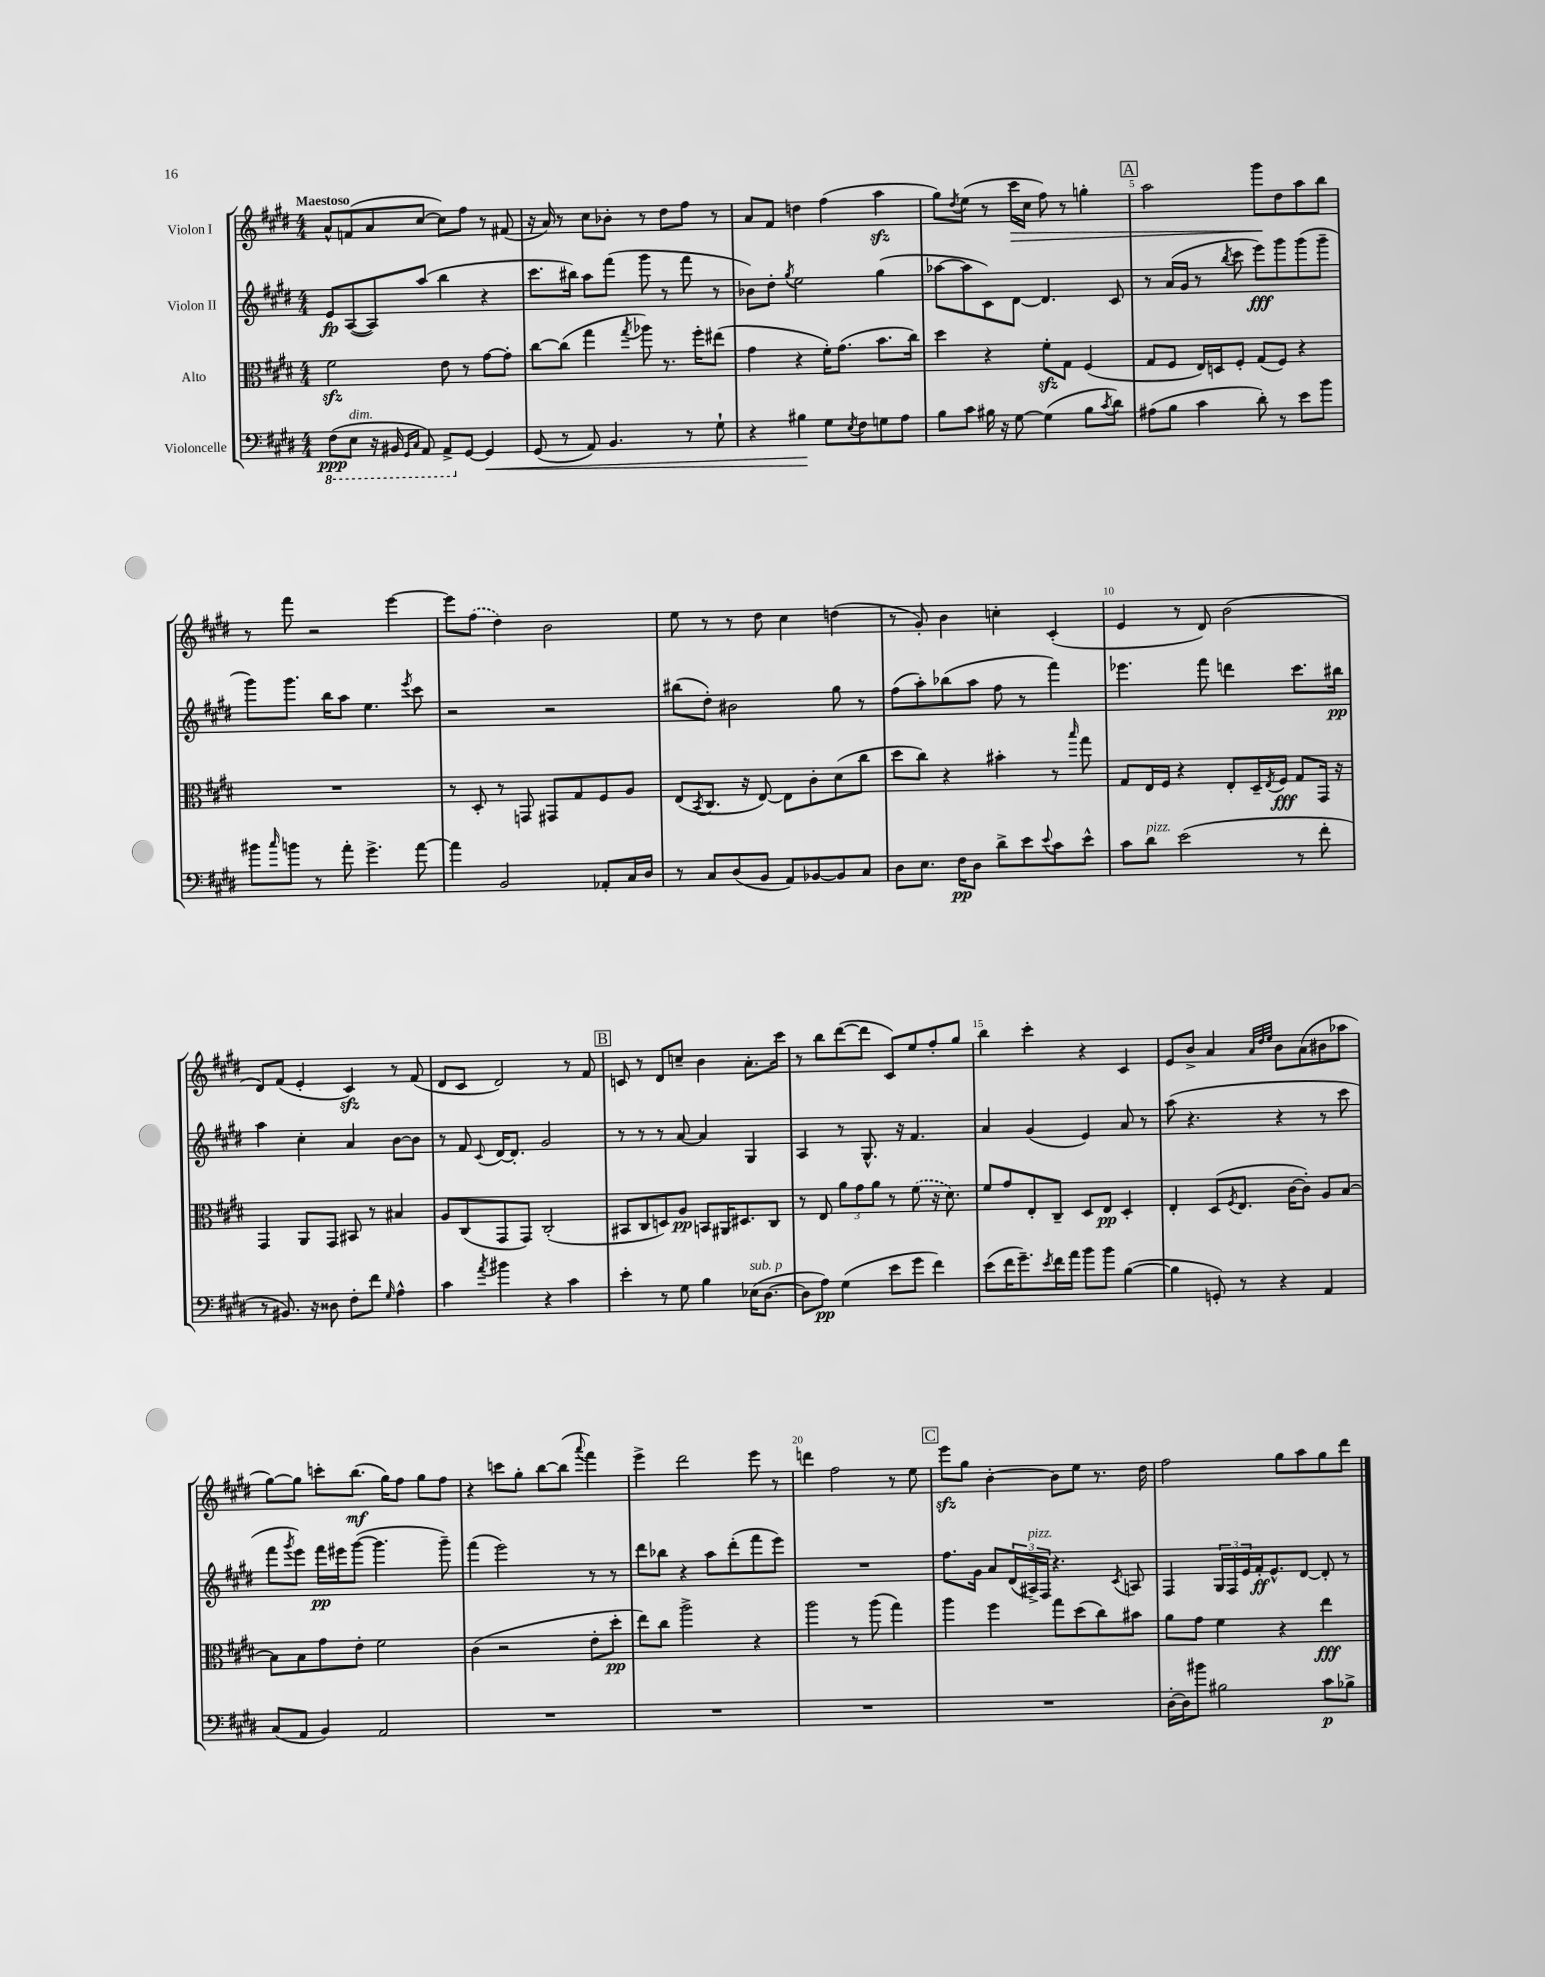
<<
\new StaffGroup <<
\new Staff = "s0" \with { instrumentName = "Violon I" } {
    \clef treble \key e \major \numericTimeSignature \time 4/4 \tempo "Maestoso"
    a'8-^ f'8( a'8 cis''8~ cis''8) fis''8 r8 fis'8( |
    r16 a'16) r8 cis''8 bes'8-. r8 dis''8 fis''8 r8 |
    a'8 fis'8 d''4 fis''4( a''4\sfz |
    gis''8) \acciaccatura { dis''8 } e''8( r8 cis'''16\> cis''16 fis''8) r8 g''4-. |
    \mark \markup { \box "A" } a''2 gis'''8\! dis''8 a''8 b''8 |
    r8 fis'''8 r2 e'''4~ |
    e'''8 \once \slurDashed fis''8( dis''4) b'2 |
    e''8 r8 r8 dis''8 cis''4 d''4( |
    r8 gis'8-.) b'4 c''4-. cis'4-.( |
    e'4 r8 dis'8) b'2( |
    dis'8) fis'8( e'4-. cis'4\sfz) r8 fis'8( |
    dis'8 cis'8 dis'2) r8 fis'8 |
    \mark \markup { \box "B" } c'8 r8 dis'8 c''8-- b'4 a'8.-. cis'''16 |
    r8 b''8 dis'''8~( dis'''8 cis'8) e''8 fis''8-. gis''8 |
    b''4 cis'''4-. r4 cis'4 |
    e'8 b'8-> a'4 \grace { a'32 dis''32 e''32 } b'8 a'8( bis'8 aes''8 |
    gis''8~) gis''8 c'''8-. b''8.\mf( gis''16) fis''8 gis''8 fis''8 |
    r4 c'''8 gis''8-. b''8~ b''8( \appoggiatura { a'''8 } fis'''4) |
    e'''4-> dis'''2 e'''8 r8 |
    d'''4 fis''2 r8 e''8 |
    \mark \markup { \box "C" } e'''8\sfz gis''8 b'4~-. b'8 e''8 r8. dis''16 |
    fis''2 gis''8 a''8 gis''8 dis'''8 \bar "|." |
}
\new Staff = "s1" \with { instrumentName = "Violon II" } {
    \clef treble \key e \major \numericTimeSignature \time 4/4
    e'8\fp a8~( a8) a''8( b''4 r4 |
    cis'''8. bis''16) a''8 fis'''8( gis'''8 r8 fis'''8 r8 |
    bes'8) dis''8-. \acciaccatura { gis''8 } e''2 gis''4( |
    aes''8~ aes''8 cis'8) dis'8~ dis'4. cis'8 |
    \mark \markup { \box "A" } r8 a'16( gis'16 r8 \acciaccatura { b''8 } cis'''8 e'''8\fff) gis'''8 gis'''8( gis'''8-- |
    gis'''8) gis'''8. b''16 a''8 e''4. \acciaccatura { e'''8 } cis'''8 |
    r2 r2 |
    bis''8( dis''8-.) bis'2 gis''8 r8 |
    fis''8( a''8-.) bes''8( a''8 fis''8 r8 fis'''4) |
    ees'''4. fis'''8 d'''4 cis'''8. bis''16\pp |
    a''4 cis''4-. a'4 b'8~ b'8 |
    r8 fis'8 \appoggiatura { cis'8 } dis'16~ dis'8.-. gis'2 |
    \mark \markup { \box "B" } r8 r8 r8 a'8~ a'4 gis4 |
    a4 r8 gis8.-^ r16 fis'4. |
    a'4 gis'4( e'4) a'8 r8 |
    a''8( r4. r4 r8 cis'''8 |
    fis'''8 \acciaccatura { gis'''8 } e'''8) fis'''16\pp eis'''16 gis'''8~( gis'''4. gis'''8--) |
    fis'''4( e'''2) r8 r8 |
    dis'''8 bes''8 r4 a''8 dis'''8-.( fis'''8 e'''8) |
    R1 |
    \mark \markup { \box "C" } fis''8. gis'16 a'8 \tuplet 3/2 { dis'16( ais16->^\markup { \italic "pizz." }) fis16 } r4. \acciaccatura { cis'8 } a8 |
    fis4 \tuplet 3/2 { gis16 fis16 e'16 } fis'16-.\ff e'8.-^ dis'8~ dis'8-. r8 \bar "|." |
}
\new Staff = "s2" \with { instrumentName = "Alto" } {
    \clef alto \key e \major \numericTimeSignature \time 4/4
    fis'2\sfz e'8 r8 gis'8~ gis'8-. |
    cis''8~ cis''8( gis''4 \acciaccatura { gis''8 } aes''8) r8. fis''16-. eis''8( |
    gis'4 r4 fis'16-.) gis'8.( b'8. cis''16) |
    dis''4 r4 fis'8-.\sfz gis8 fis4( |
    \mark \markup { \box "A" } gis8 fis8 e16) d16 fis8-. gis8( fis8) r4 |
    R1 |
    r8 dis8-. r8 g,8 gis,8 gis8 fis8 a8 |
    e8( \acciaccatura { b,8 } cis8. r16 e8~) e8 cis'8-. dis'8( cis''8 |
    dis''8 cis''8) r4 bis'4-. r8 \grace { b''16 } gis''8 |
    gis8 e16 fis16 r4 e8-. dis16-- \acciaccatura { e8 } fis16\fff gis8 gis,16 r16 |
    gis,4 a,8 gis,8 bis,8 r8 bis4 |
    a8 cis8( gis,8 gis,8) cis2-.( |
    \mark \markup { \box "B" } bis,8 cis8 d8) a8\pp b,8 ais,16 dis8. cis8 |
    r8 e8 \tuplet 3/2 { a'8 gis'8 a'8 } r8 \once \slurDashed fis'8( r16 dis'8.) |
    fis'8 gis'8 e8-. cis8-- dis8 e8\pp dis4-. |
    e4-. dis8( \acciaccatura { fis8 } e8. cis'16~ cis'8-.) a8 b8~ |
    b8 b8 gis'8 e'8-. fis'2 |
    cis'4( r2 e'8-. dis''8-.\pp |
    e''8) cis''8 a''2-> r4 |
    a''2 r8 a''8( gis''4) |
    \mark \markup { \box "C" } a''4 fis''4 gis''8 dis''8( cis''8) bis'8 |
    a'8 gis'8 fis'4 r4 e''4\fff \bar "|." |
}
\new Staff = "s3" \with { instrumentName = "Violoncelle" } {
    \clef bass \key e \major \numericTimeSignature \time 4/4
    \ottava #-1 fis,8\ppp( e,8^\markup { \italic "dim." } r16 bis,,16 \grace { gis,,16 cis,16 } a,,8) a,,8-> \ottava #0 gis,8~ gis,4\< |
    gis,8( r8 a,8) b,4. r8 gis8-! |
    r4 bis4\! gis8 \acciaccatura { e8 } fis8 g8 a8 |
    b8 cis'8 bis16 r16 gis8~ gis4( bis8 \acciaccatura { cis'8 } dis'8) |
    \mark \markup { \box "A" } ais8( b8 cis'4 dis'8-.) r8 e'8 b'8 |
    bis'8 \grace { cis''16 } b'8 r8 a'8-. gis'4.-> a'8~ |
    a'4 b,2 aes,8-. cis16 dis16 |
    r8 cis8 dis8( b,8 a,8) bes,8~ bes,8 cis8 |
    dis8 e8. fis16\pp dis8 dis'8-> e'8 \appoggiatura { e'8 } cis'8 e'8-^ |
    cis'8 dis'8^\markup { \italic "pizz." } e'2( r8 fis'8-. |
    r8 bis,8.) r16 disis8 fis8-. fis'8 \grace { gis16 } a4-^ |
    cis'4 \acciaccatura { a'8 } bis'4 r4 cis'4 |
    \mark \markup { \box "B" } e'4-. r8 gis8 b4 ees16^\markup { \italic "sub. p" }( dis8.~ |
    dis8 a8\pp) gis4( e'8 gis'8 fis'4) |
    e'8( fis'16 gis'8.--) \acciaccatura { e'8 } fis'16 a'16 b'8 b'8 b4~( |
    b4 g,8-.) r8 r4 a,4 |
    cis8( a,8 b,4) a,2 |
    R1 |
    R1 |
    R1 |
    \mark \markup { \box "C" } R1 |
    dis16~-. dis16 bis'8 bis2 cis'8\p bes8-> \bar "|." |
}
>>
>>
\layout { \context { \Score \override BarNumber.break-visibility = ##(#f #t #t) barNumberVisibility = #(every-nth-bar-number-visible 5) } }
